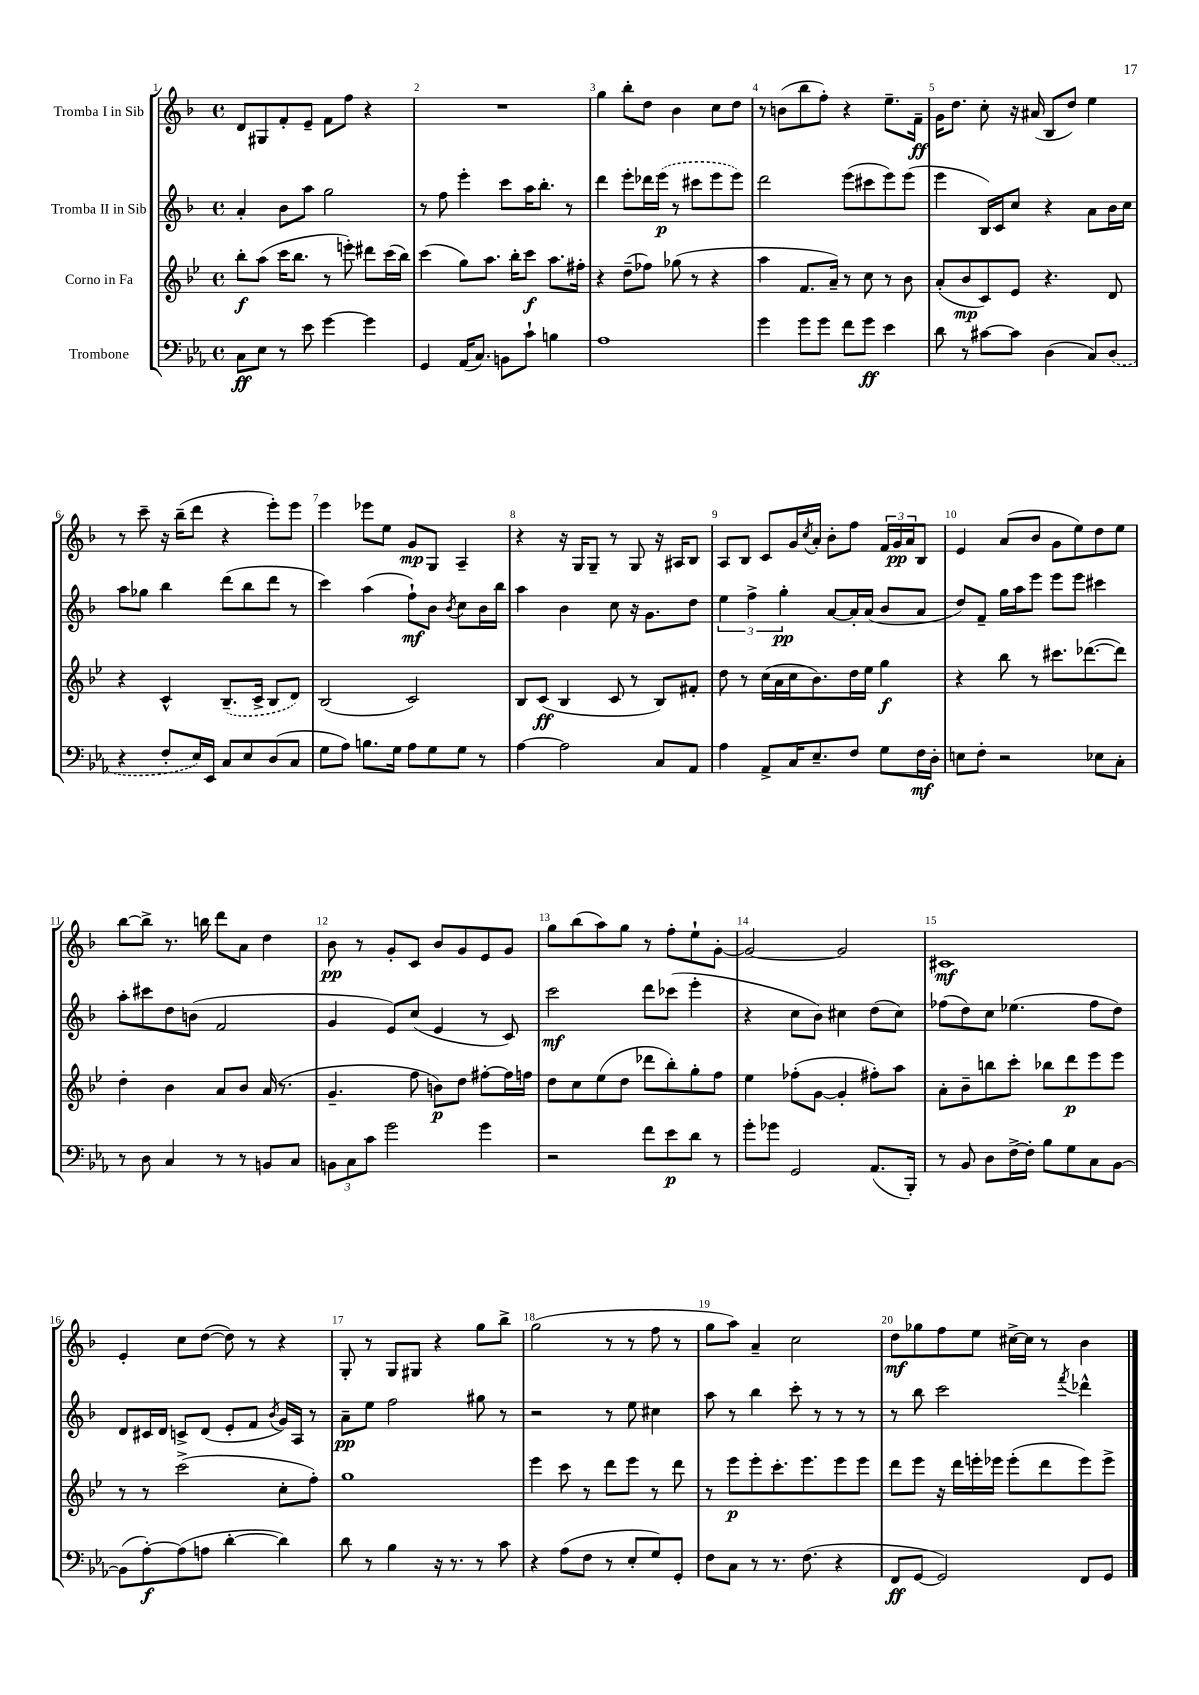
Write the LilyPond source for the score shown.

<<
\new StaffGroup <<
\new Staff = "s0" \with { instrumentName = "Tromba I in Sib" } {
    \clef treble \key f \major \defaultTimeSignature \time 4/4
    d'8 gis8 f'8-. e'8-- f'8 f''8 r4 |
    R1 |
    g''4 bes''8-. d''8 bes'4 c''8 d''8 |
    r8 b'8( bes''8 f''8-.) r4 e''8.-- f'16--\ff |
    g'16 d''8. c''8-. r16 ais'16( bes8 d''8) e''4 |
    r8 c'''8-- r16 bes''16--( d'''8 r4 e'''8-.) e'''8 |
    e'''4 ees'''8 e''8 g'8\mp g8 a4-- |
    r4 r16 g16 g8-- r8 g8 r16 ais16 bes8 |
    a8 bes8 c'8 g'16 \acciaccatura { c''8 } a'16-. bes'8-. f''8 \tuplet 3/2 { f'16 g'16\pp a'16 } bes8 |
    e'4 a'8( bes'8 g'8 e''8) d''8 e''8 |
    bes''8~ bes''8-> r8. b''16 d'''8 a'8 d''4 |
    bes'8\pp r8 g'8-. c'8 bes'8 g'8 e'8 g'8 |
    g''8 bes''8( a''8) g''8 r8 f''8-. e''8-! g'8~-. |
    g'2~ g'2 |
    cis'1\mf |
    e'4-. c''8 d''8~( d''8) r8 r4 |
    g8-. r8 g8 gis8 r4 g''8 bes''8-> |
    g''2( r8 r8 f''8 r8 |
    g''8 a''8) a'4-- c''2 |
    d''8\mf ges''8 f''8 e''8 cis''16~-> cis''16 r8 bes'4 \bar "|." |
}
\new Staff = "s1" \with { instrumentName = "Tromba II in Sib" } {
    \clef treble \key f \major \defaultTimeSignature \time 4/4
    a'4-. bes'8 a''8 g''2 |
    r8 f''8 e'''4-. c'''8 a''16 bes''8.-. r8 |
    d'''4 e'''8-. des'''16 \once \slurDashed e'''16\p( r8 cis'''8 e'''8 e'''8) |
    d'''2 e'''8( cis'''8 e'''8) e'''8( |
    e'''4 bes16) c'16 c''8 r4 a'8 bes'16 c''16 |
    a''8 ges''8 bes''4 d'''8( bes''8 d'''8 r8 |
    c'''4) a''4( f''8-!\mf) bes'8 \acciaccatura { bes'8 } c''8 bes'16 bes''16 |
    a''4 bes'4 c''8 r16 g'8. d''8 |
    \tuplet 3/2 { e''4 f''4-> g''4-.\pp } a'8~ a'16-. a'16( bes'8 a'8 |
    d''8) f'8-- g''16 a''16 e'''8 e'''8 e'''8 cis'''4 |
    a''8-. cis'''8 d''8 b'8( f'2 |
    g'4 e'8) c''8( e'4 r8 c'8) |
    c'''2\mf d'''8 ces'''8( e'''4-. |
    r4 c''8 bes'8) cis''4 d''8( cis''8) |
    fes''8( d''8) c''8 ees''4.( fes''8 d''8) |
    d'8 cis'16 d'16 c'8-> d'8( e'8-. f'8 \acciaccatura { bes'8 } g'16) a16 r8 |
    a'8--\pp e''8 f''2 gis''8 r8 |
    r2 r8 e''8 cis''4 |
    a''8 r8 bes''4 c'''8-. r8 r8 r8 |
    r8 bes''8 c'''2 \acciaccatura { f'''8 } des'''4-^ \bar "|." |
}
\new Staff = "s2" \with { instrumentName = "Corno in Fa" } {
    \clef treble \key bes \major \defaultTimeSignature \time 4/4
    bes''8-.\f a''8( c'''16 bes''8. r8 e'''8-.) dis'''8 c'''16( bes''16) |
    c'''4( g''8) a''8. bes''16-. c'''8\f a''8. fis''16-. |
    r4 d''8--( fes''8) ges''8( r8 r4 |
    a''4 f'8. a'16--) r8 c''8 r8 bes'8 |
    a'8-.( bes'8\mp c'8) ees'8 r4. d'8 |
    r4 c'4-^ \once \slurDashed bes8.--( c'16-> bes8 d'8) |
    bes2( c'2) |
    bes8 c'8\ff( bes4 c'8 r8 bes8) fis'8-. |
    d''8 r8 c''16( a'16 c''16 bes'8.) d''16 ees''16 g''4\f |
    r4 bes''8 r8 cis'''8. des'''8.~( des'''8) |
    d''4-. bes'4 a'8 bes'8 a'16( r8. |
    g'4.-- f''8 b'8\p) d''8 fis''8~-. fis''16 f''16 |
    d''8 c''8 ees''8( d''8 des'''8 bes''8-.) g''8-. f''8 |
    ees''4 fes''8-.( g'8~ g'4-. fis''8-.) a''8 |
    a'8-. bes'8-- b''8 c'''8-. bes''8 d'''8\p ees'''8 ees'''8 |
    r8 r8 c'''2->( c''8-. f''8-.) |
    g''1 |
    ees'''4 c'''8 r8 d'''8 ees'''8 r8 d'''8 |
    r8 ees'''8\p ees'''8-. c'''8.-. ees'''8. ees'''8 ees'''8 |
    d'''8 ees'''8 r16 d'''16 e'''16-. ees'''16 ees'''8-.( d'''8 ees'''8) ees'''8-> \bar "|." |
}
\new Staff = "s3" \with { instrumentName = "Trombone" } {
    \clef bass \key ees \major \defaultTimeSignature \time 4/4
    c8\ff ees8 r8 ees'8 g'4~ g'4 |
    g,4 aes,16( c8.) b,8 c'8-! b4 |
    aes1 |
    g'4 g'8 g'8 f'8 g'8\ff ees'4 |
    d'8 r8 cis'8~ cis'8 d4( c8) \once \slurDashed d8( |
    r4 f8-. ees16) ees,16 c8 ees8 d8( c8 |
    g8 aes8) b8. g16 aes8 g8 g8 r8 |
    aes4~ aes2 c8 aes,8 |
    aes4 aes,8-> c16 ees8.-- f8 g8 f16\mf d16-. |
    e8 f8-. r2 ees8 c8-. |
    r8 d8 c4 r8 r8 b,8 c8 |
    \tuplet 3/2 { b,8 c8 c'8 } g'2 g'4 |
    r2 f'8 ees'8\p d'8 r8 |
    g'8-. ges'8 g,2 aes,8.( bes,,16-.) |
    r8 bes,8 d8 f16~-> f16-. bes8 g8 c8 bes,8~ |
    bes,8( aes8~-.\f) aes8( a8 d'4~-. d'4) |
    d'8 r8 bes4 r16 r8. r8 c'8 |
    r4 aes8( f8 r8 ees8-. g8) g,8-. |
    f8 c8 r8 r8. f8.( r4 |
    f,8\ff g,8~ g,2) f,8 g,8 \bar "|." |
}
>>
>>
\layout { \context { \Score \override BarNumber.break-visibility = ##(#f #t #t) barNumberVisibility = #all-bar-numbers-visible } }
